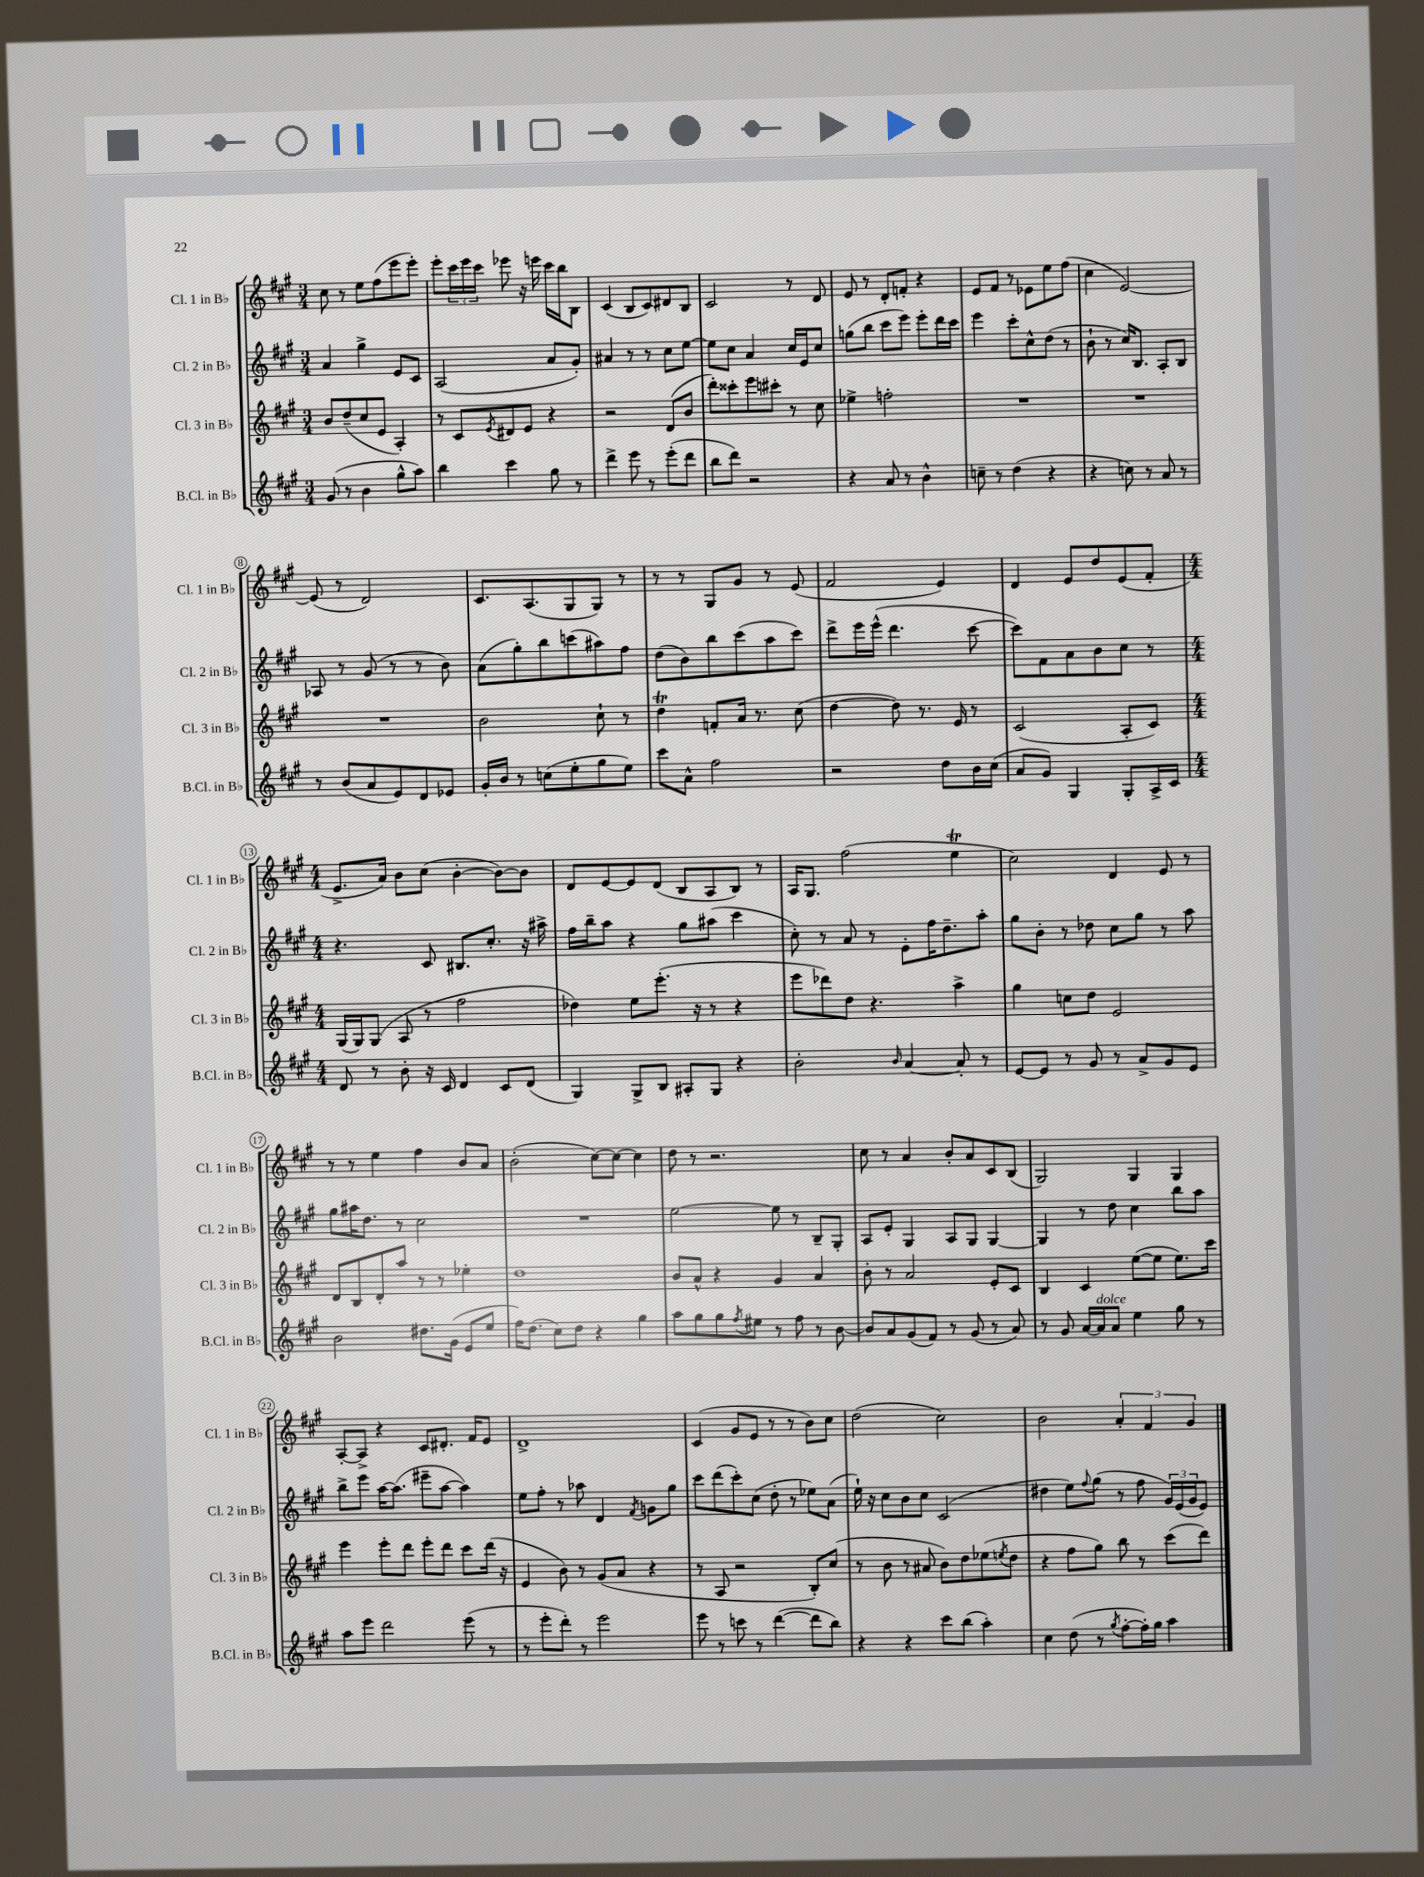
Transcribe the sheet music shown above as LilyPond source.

<<
\new StaffGroup <<
\new Staff = "s0" \with { instrumentName = "Cl. 1 in Bb" shortInstrumentName = "Cl. 1 in Bb" } {
    \clef treble \key a \major \numericTimeSignature \time 3/4
    cis''8 r8 e''8 fis''8( e'''8 e'''8-.) |
    e'''8-. \tuplet 3/2 { cis'''16 e'''16 cis'''16 } ees'''8 r16 e'''16 cis'''16 b''16 b8 |
    cis'4( b8 cis'8) dis'8 b8 |
    cis'2 r8 d'8 |
    e'8 r8 d'8-. f'8-. r4 |
    e'8 fis'8 r8 ees'8 e''8 fis''8( |
    cis''4 e'2~) |
    e'8( r8 d'2) |
    cis'8. a8.( gis8 gis8) r8 |
    r8 r8 gis8 gis'8 r8 e'8( |
    fis'2 e'4) |
    d'4 e'8 d''8 e'8( fis'8-. |
    \numericTimeSignature \time 4/4 e'8.-> a'16) b'8 cis''8( b'4~-. b'8~) b'8 |
    d'8 e'8~ e'8 d'8( b8 a8 b8) r8 |
    a16 gis8. fis''2( e''4\trill |
    cis''2) d'4 e'8 r8 |
    r8 r8 e''4 fis''4 b'8 a'8 |
    b'2-.( cis''8~) cis''8~ cis''4 |
    d''8 r8 r2. |
    cis''8 r8 a'4 b'8-. a'8 cis'8 b8( |
    gis2) gis4 gis4 |
    a8~-. a8-> r4 cis'8 dis'8.-. fis'16 e'8 |
    d'1-> |
    cis'4( gis'8 e'8 r8 r8 b'8) cis''8 |
    d''2( cis''2) |
    b'2 \tuplet 3/2 { a'4-. fis'4 gis'4 } \bar "|." |
}
\new Staff = "s1" \with { instrumentName = "Cl. 2 in Bb" shortInstrumentName = "Cl. 2 in Bb" } {
    \clef treble \key a \major \numericTimeSignature \time 3/4
    a'4 gis''4-> e'8 cis'8 |
    a2( a'8 gis'8-.) |
    ais'4 r8 r8 cis''8 e''8~ |
    e''8 cis''8 a'4 cis''16 e'16 cis''8 |
    g''8( b''8 cis'''8 e'''8) e'''8-. d'''16 cis'''16 |
    e'''4 cis'''8-. cis''8-^ d''8( r8 |
    b'8-! r8 cis''16) b8. a8-. b8 |
    aes8 r8 gis'8( r8 r8 b'8) |
    a'8( gis''8-.) b''8 c'''8( ais''8) fis''8 |
    d''8( b'8) b''8 cis'''8( a''8 cis'''8) |
    d'''8-> e'''16 e'''16-^( d'''4. cis'''8~ |
    cis'''8) fis'8 a'8 b'8 cis''8 r8 |
    \numericTimeSignature \time 4/4 r4. cis'8 bis8. cis''8.-. r16 ais''16-> |
    fis''16 b''16-- a''8 r4 gis''8 ais''8( cis'''4 |
    cis''8-.) r8 a'8 r8 e'8-. fis''16 d''8.-- a''8-. |
    gis''8 b'8-. r8 des''8 cis''8 gis''8 r8 a''8 |
    gis''8 ais''16 d''8. r8 cis''2 |
    R1 |
    e''2~ e''8 r8 b8-- gis8-. |
    a8 e'8-. gis4 a8 gis8 gis4~ |
    gis4 r8 d''8 cis''4 b''8 a''8 |
    b''8-> e'''8 a''16~ a''8.( eis'''8-- a''8~ a''4) |
    e''8 fis''8-. r8 aes''8 d'4 \acciaccatura { fis'8 } g'8 gis''8 |
    cis'''8 d'''8( cis'''8-.) cis''8( d''8-. r8 ees''8) a'8( |
    e''16-!) r16 cis''8 b'8 cis''8 cis'2( |
    dis''4 e''8) \appoggiatura { fis''8 } gis''8( r8 fis''8 \tuplet 3/2 { gis'16) e'16( gis'16 } e'8) \bar "|." |
}
\new Staff = "s2" \with { instrumentName = "Cl. 3 in Bb" shortInstrumentName = "Cl. 3 in Bb" } {
    \clef treble \key a \major \numericTimeSignature \time 3/4
    b'8 d''8--( cis''8 e'8 a4-.) |
    r8 cis'8 \acciaccatura { e'8 } dis'8 e'8 r4 |
    r2 d'8( b'8 |
    d'''8-.) cisis'''8-. e'''8 cis'''8-. r8 cis''8 |
    ees''4-> f''2-. |
    R2. |
    R2. |
    R2. |
    b'2 cis''8-! r8 |
    d''4\trill f'8-. a'16 r8. cis''8( |
    d''4~ d''8) r8. e'16 r8 |
    cis'2( a8-. cis'8) |
    \numericTimeSignature \time 4/4 gis16( gis16) gis8( a8 r8 fis''2 |
    des''4) e''8 e'''8.-.( r16 r8 r4 |
    e'''8 des'''8) d''8 r4. a''4-> |
    gis''4 c''8 d''8 e'2 |
    d'8 b8 d'8-. a''8 r8 r8 ees''4-. |
    d''1 |
    b'8 a'8-^ r4 gis'4 a'4 |
    b'8-. r8 a'2 e'8-. cis'8 |
    b4 cis'4 e''8~( e''8 e''8.) cis'''16 |
    e'''4 e'''8-. d'''8 e'''8-. d'''8 cis'''8 d'''16( r16 |
    e'4 b'8) r8 gis'8( a'8 r4 |
    r8 a8 r2 b8-.) cis''8( |
    r8 b'8 r8 ais'8 b'8) d''8 ees''8( \acciaccatura { e''8 } d''8 |
    r4 fis''8 gis''8) b''8 r8 cis'''8( d'''8) \bar "|." |
}
\new Staff = "s3" \with { instrumentName = "B.Cl. in Bb" shortInstrumentName = "B.Cl. in Bb" } {
    \clef treble \key a \major \numericTimeSignature \time 3/4
    gis'8( r8 b'4 gis''8-^ a''8) |
    b''4 cis'''4 gis''8 r8 |
    d'''4-> e'''8 r8 e'''8-.( d'''8 |
    b''8 d'''8) r2 |
    r4 a'8 r8 b'4-^ |
    c''8-- r8 d''4( r4 |
    r4 c''8) r8 a'8 r8 |
    r8 b'8( a'8 e'8) d'8 ees'8 |
    gis'16-. b'16 r8 c''8( e''8-. gis''8 e''8) |
    cis'''8 a'8-^ fis''2 |
    r2 d''8 b'16 cis''16( |
    a'8 gis'8) gis4 gis8-. a16-> cis'16 |
    \numericTimeSignature \time 4/4 d'8 r8 b'8-. r16 cis'16 d'4 cis'8 d'8( |
    gis4) gis8-> b8 ais8-. gis8 r4 |
    b'2-. \grace { b'16 } a'4~ a'8-. r8 |
    e'8~ e'8 r8 gis'8 r8 a'8-> gis'8 e'8 |
    b'2 dis''8. gis'16( e'8 e''8 |
    fis''16) d''8.( cis''8) d''8 r4 gis''4 |
    a''8 gis''8 gis''8 \acciaccatura { fis''8 } eis''8 r8 fis''8 r8 b'8~ |
    b'8 a'8 gis'8( fis'8) r8 gis'8( r8 a'8) |
    r8 gis'8 a'16~ a'16^\markup { \italic "dolce" } a'8 e''4 gis''8 r8 |
    a''8 e'''8 d'''2 e'''8( r8 |
    r8 e'''8-. d'''8-.) r8 e'''2 |
    e'''8 r8 c'''8 r8 d'''4~( d'''8 b''8) |
    r4 r4 cis'''8 b''8( a''4-.) |
    cis''4 d''8( r8 \acciaccatura { gis''8 } fis''8~-. fis''16-.) gis''16 a''4 \bar "|." |
}
>>
>>
\layout { \context { \Score \override BarNumber.stencil = #(make-stencil-circler 0.1 0.3 ly:text-interface::print) } }
